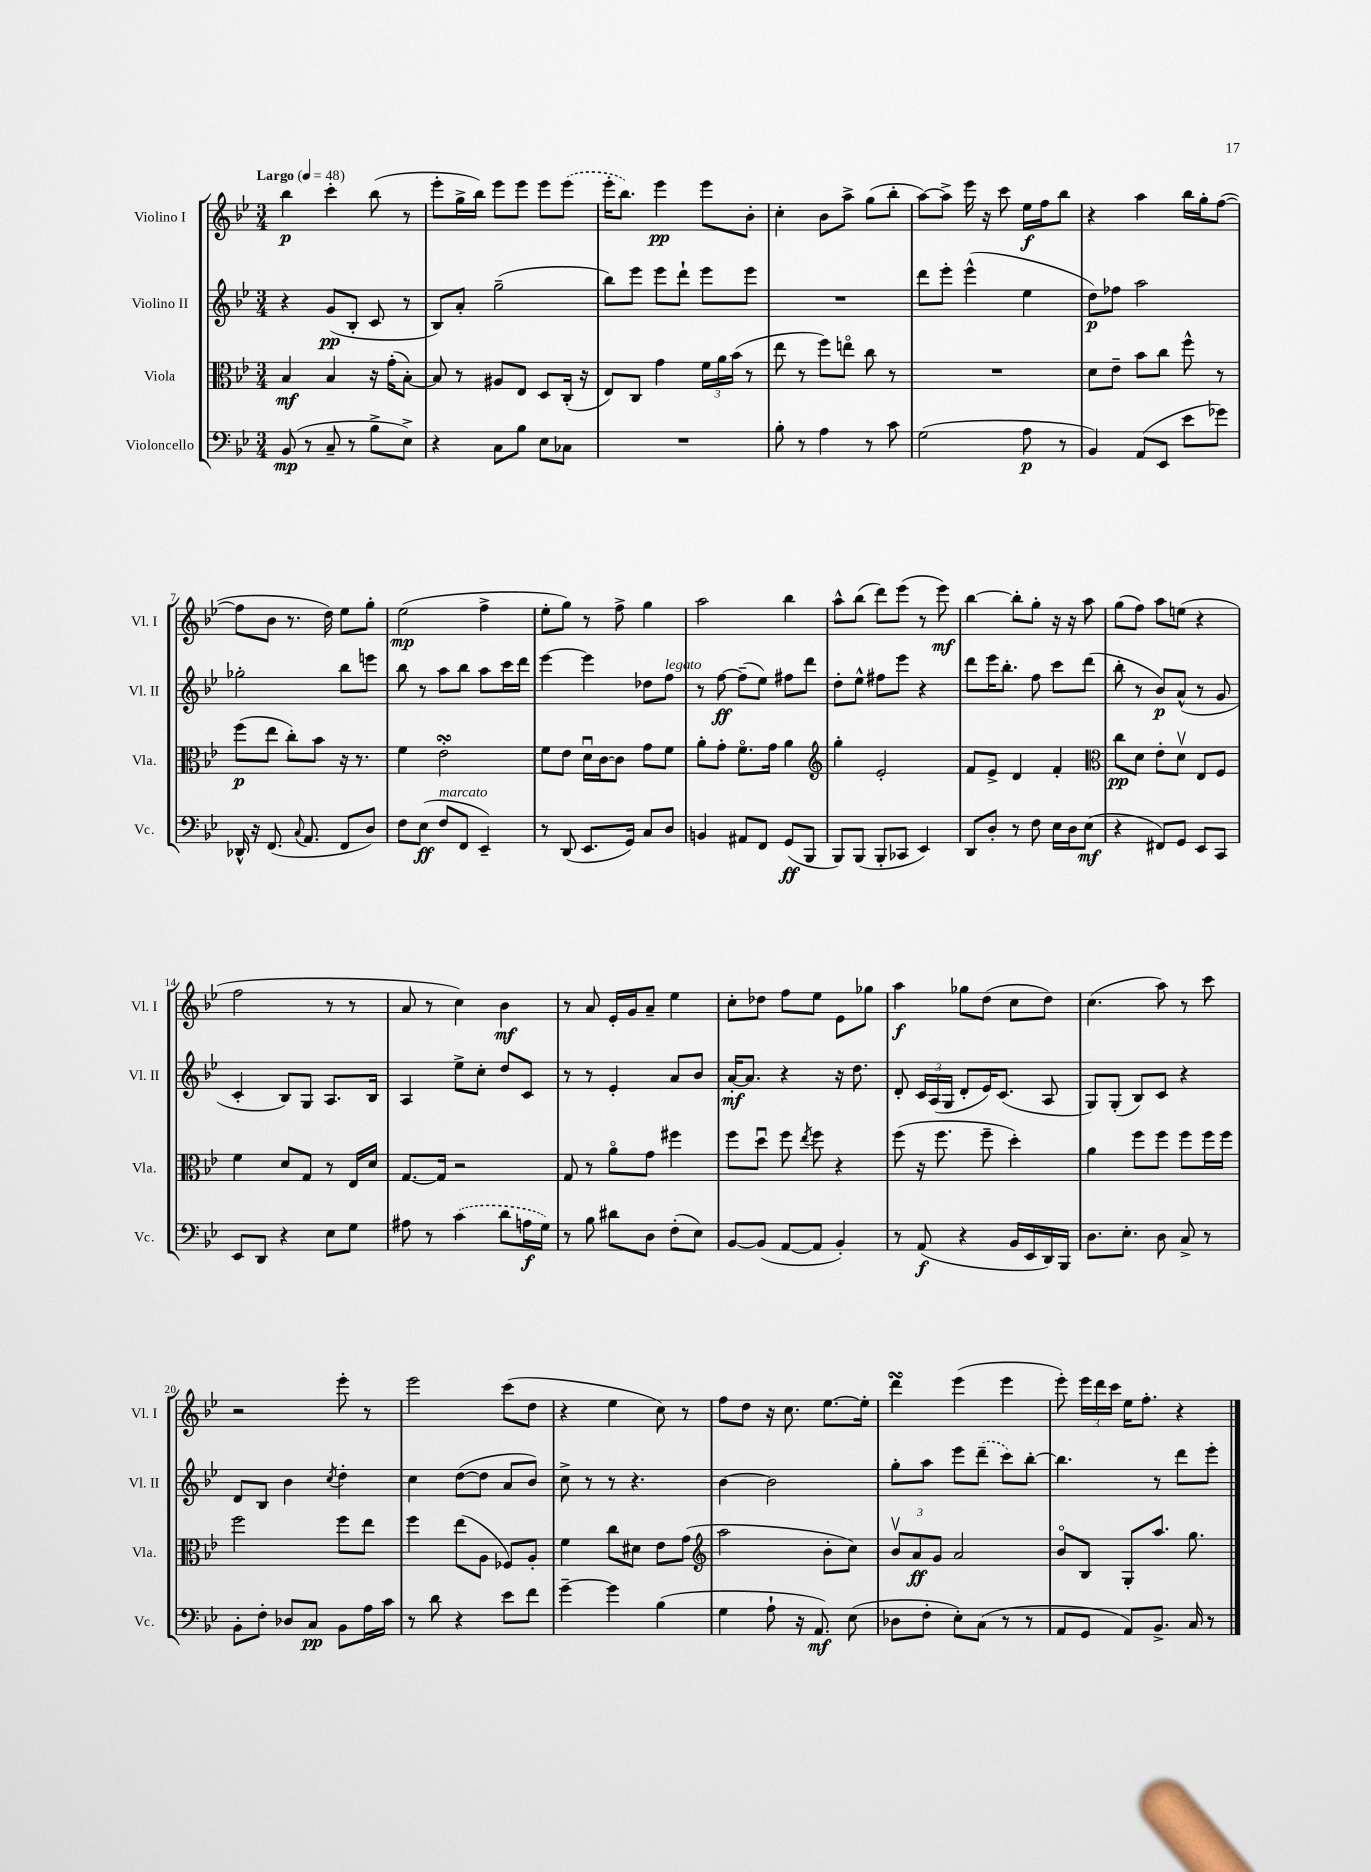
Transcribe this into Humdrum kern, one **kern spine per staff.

**kern	**kern	**kern	**kern
*staff4	*staff3	*staff2	*staff1
*clefF4	*clefC3	*clefG2	*clefG2
*k[b-e-]	*k[b-e-]	*k[b-e-]	*k[b-e-]
*M3/4	*M3/4	*M3/4	*M3/4
*MM48	*MM48	*MM48	*MM48
(8BB-	4B-	4r	4bb-
8r	.	.	.
8C~	4B-	(8g	4ccc'
8r	.	8B-'	.
8B-^	16r	8c	(8bb-
.	(16g'	.	.
8E-^)	[8B-')	8r	8r
=	=	=	=
4r	8B-]	8B-)	8eee-'
.	8r	8a'	16gg^
.	.	.	16bb-)
8C	8A#	(2gg~	8eee-
8B-	8E-	.	8eee-
8E-	8D	.	8eee-
8C-	(16C'	.	(8eee-
.	16r	.	.
=	=	=	=
2.r	8E-)	8bb-)	16eee-'
.	.	.	8.bb-)
.	8C	8eee-	.
.	4g	8eee-	4eee-
.	.	8ddd`	.
.	24f	8eee-	8eee-
.	24a	.	.
.	(24b-	.	.
.	8r	8eee-	8b-'
=	=	=	=
8B-'	8ee-	2.r	4cc'
8r	8r	.	.
4A	8ff)	.	8b-
.	8eeo	.	8aa^
8r	8cc	.	(8gg
8c	8r	.	8bb-'
=	=	=	=
(2G	2.r	8ddd	[8aa)
.	.	8eee-'	8aa^]
.	.	(4eee-^^	16eee-
.	.	.	16r
.	.	.	8ccc
8A	.	4ee-	16ee-
.	.	.	16ff
8r	.	.	8bb-
=	=	=	=
4BB-)	8d	8dd)	4r
.	8e-~	8ff-	.
(8AA	8b-	2aa	4aa
8EE-	8cc	.	.
8e-	8ff^^	.	16bb-
.	.	.	16gg'
8g-)	8r	.	([8ff
=	=	=	=
16DD-^^	(8ff	2gg-'	8ff]
16r	.	.	.
(8.FF	8ee-	.	8b-
.	8cc')	.	8.r
8qqC	.	.	.
8.AA	.	.	.
.	8b-	.	.
.	.	.	16dd)
8FF	16r	8bb-	8ee-
.	8.r	.	.
8D)	.	8eee	8gg'
=	=	=	=
8F	4f	8bb-	(2ee-
(8E-	.	8r	.
8F	2e-'	8aa	.
8FF	.	8bb-	.
4EE-~)	.	8aa	4ff^
.	.	16ccc	.
.	.	16ddd	.
=	=	=	=
8r	8f	[4eee-	8ee-'
(8DD	8e-	.	8gg)
8.EE-	16du	4eee-]	8r
.	[16c	.	.
.	8c]	.	8ff^
16GG)	.	.	.
8C	8g	8dd-	4gg
8D	8f	8ff	.
=	=	=	=
4BB	8a'	8r	2aa
.	8g'	[8ff	.
8AA#	8.fo	(8ff~]	.
8FF	.	8ee-)	.
.	16g	.	.
(8GG	4a	8ff#	4bb-
8BBB-	.	8ddd	.
=	=	=	=
*	*clefG2	*	*
8BBB-)	4gg'	8dd'	8aa^^
(8BBB-	.	8ee-^^	(8bb-
8BBB-'	2e-'	8ff#	8ddd)
8CC-	.	8eee-	(8eee-
4EE-)	.	4r	8r
.	.	.	8eee-)
=	=	=	=
8DD	8f	8ddd	[4bb-
8D'	8e-^	16eee-	.
.	.	8.bb-'	.
8r	4d	.	8bb-']
8F	.	8ff	8gg'
16E-	4f'	8ccc	16r
16D	.	.	16r
(8E-	.	(8ddd	8aa
=	=	=	=
*	*clefC3	*	*
4r	8cc	8bb-'	(8gg
.	8d	8r	8ff)
8FF#)	8e-'	8b-)	8aa
8GG	8dv	(8a^^	(8ee
8EE-	8E-	8r	4r
8CC	8F	8g	.
=	=	=	=
8EE-	4f	4c'	2ff
8DD	.	.	.
4r	8d	8B-)	.
.	8G	8G	.
8E-	8r	8.A	8r
8G	16E-	.	8r
.	16d	16B-	.
=	=	=	=
8A#	[8.G	4A	8a
8r	.	.	8r
.	16G]	.	.
(4c	2r	8ee-^	4cc)
.	.	8cc'	.
8d	.	8dd	4b-
16A	.	8c	.
16G)	.	.	.
=	=	=	=
8r	8G	8r	8r
8B-	8r	8r	8a
8d#	8ao	4e-'	16e-'
.	.	.	16g
8D	8g	.	8a~
(8F'	4ff#	8a	4ee-
8E-)	.	8b-	.
=	=	=	=
[8BB-	8ff	[16a'	8cc'
.	.	8.a]	.
(8BB-]	8ddu	.	8dd-
[8AA	8ff	4r	8ff
.	8qee-	.	.
8AA]	8ff	.	8ee-
4BB-')	4r	16r	8e-
.	.	8.dd	.
.	.	.	8gg-
=	=	=	=
8r	(8ff	8d'	4aa
(8AA	16r	24c	.
.	.	(24A	.
.	8.ff	.	.
.	.	24G	.
4r	.	8d'	8gg-
.	8ff~	16e-)	(8dd
.	.	(8.c	.
16BB-	4dd')	.	8cc
16EE-	.	.	.
16DD)	.	8A	8dd)
16BBB-	.	.	.
=	=	=	=
8.D	4a	8G)	(4.cc
.	.	(8G'	.
8.E-'	.	.	.
.	8ff	8B-)	.
8D	8ff	8c	8aa)
8C^	8ff	4r	8r
8r	16ff	.	8ccc
.	16ff	.	.
=	=	=	=
8BB-'	2ff	8d	2r
8F'	.	8B-	.
8D-	.	4b-	.
8C	.	.	.
.	.	8qcc	.
8BB-	8ff	4dd'	8eee-'
16A	8ee-	.	8r
16c	.	.	.
=	=	=	=
8r	4ff	4cc	2eee-
8d	.	.	.
4r	(8ee-	([8dd	.
.	8A	8dd]	.
8e-	8F-)	8a	(8ccc
8f	8A'	8b-)	8dd
=	=	=	=
[4g~	4f	8cc^	4r
.	.	8r	.
4g]	8cc	8r	4ee-
.	8d#	4.r	.
(4B-	8e-	.	8cc)
.	(8g	.	8r
=	=	=	=
*	*clefG2	*	*
4G	2aa	[4b-	8ff
.	.	.	8dd
8A`	.	2b-]	16r
.	.	.	8.cc
16r	.	.	.
8.AA)	.	.	.
.	8b-'	.	[8.ee-
(8E-	8cc)	.	.
.	.	.	16ee-']
=	=	=	=
8D-	12b-v	8gg'	4ddd
.	12a	.	.
8F'	.	8aa	.
.	12g	.	.
8E-')	2a	8eee-	(4eee-
(8C	.	(8ddd~	.
8r	.	8ccc)	4eee-
8r	.	[8bb-'	.
=	=	=	=
8AA	8b-o	4.bb-]	8eee-')
8GG	8B-	.	24eee-
.	.	.	24ddd
.	.	.	24ccc
8AA)	8G'	.	16ee-
.	.	.	8.ff'
8.BB-^	8.aa	8r	.
.	.	8ddd	4r
16C	8.gg	.	.
8r	.	8eee-'	.
==	==	==	==
*-	*-	*-	*-
